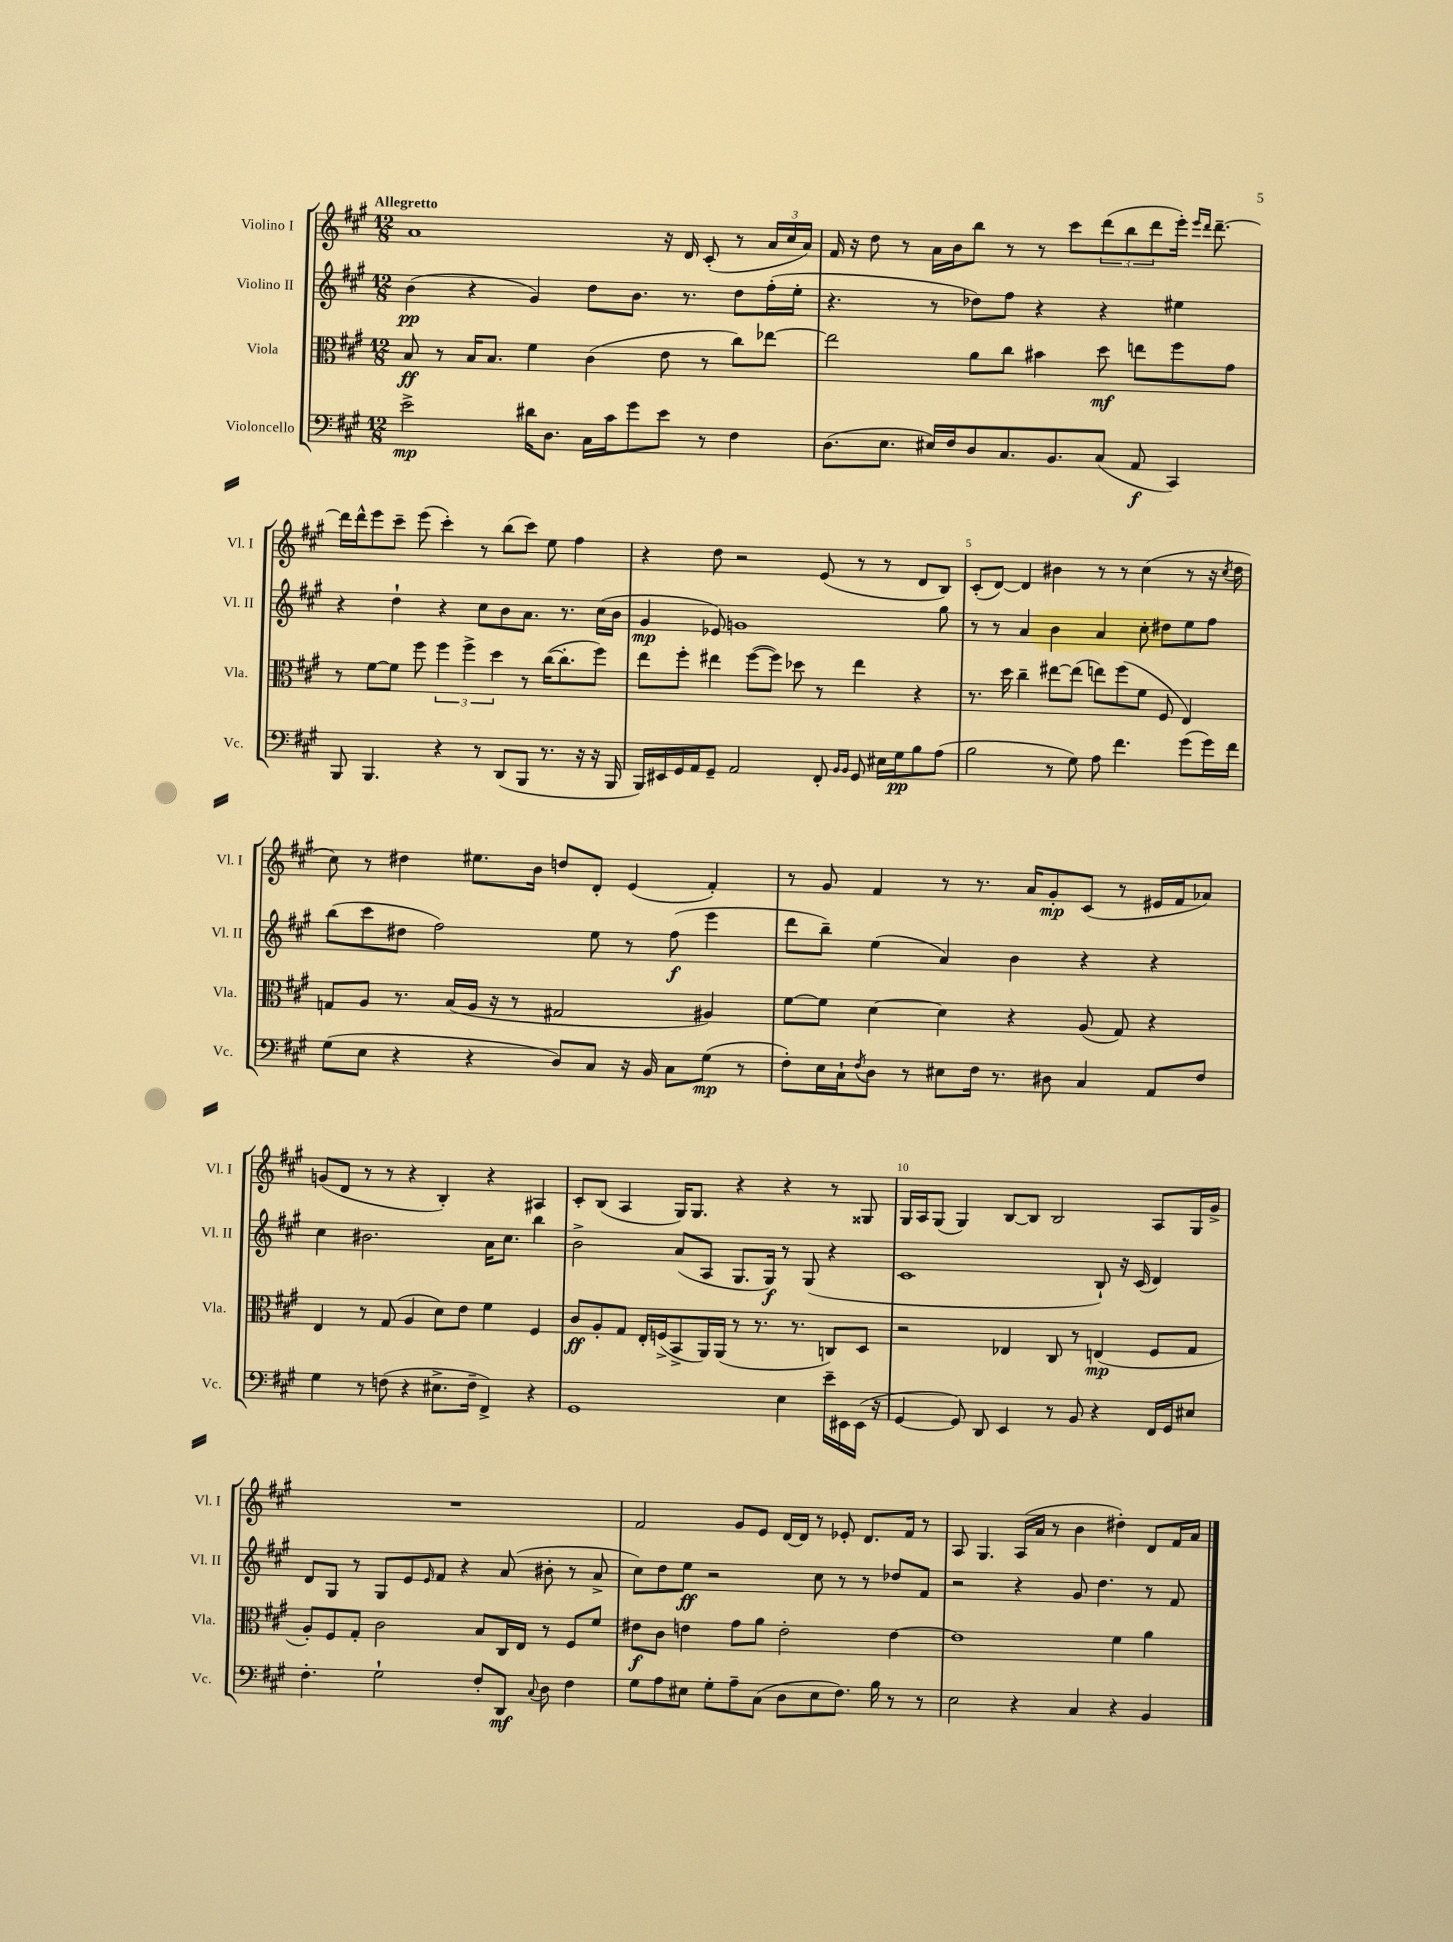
<<
\new StaffGroup <<
\new Staff = "s0" \with { instrumentName = "Violino I" shortInstrumentName = "Vl. I" } {
    \clef treble \key a \major \numericTimeSignature \time 12/8 \tempo "Allegretto"
    a'1 r16 d'16 cis'8-.( r8 \tuplet 3/2 { a'16 cis''16 a'16) } |
    fis'16 r16 d''8 r8 a'16 b'16 b''8 r8 r8 cis'''8 \tuplet 3/2 { d'''8( b''8 d'''8 } e'''16-.) \grace { e'''16 d'''16 } d'''8.~-- |
    d'''16 d'''16-^ e'''8 cis'''8-- e'''8( cis'''4-.) r8 b''8( cis'''8) e''8 fis''4 |
    r4 d''8 r2 e'8( r8 r8 d'8 b8) |
    cis'8-.( d'8~) d'4 bis'4 r8 r8 cis''4( r8 r16 \acciaccatura { cis''8 } d''16 |
    cis''8) r8 dis''4 eis''8. b'16 d''8 d'8-. e'4( fis'4-.) |
    r8 gis'8 fis'4 r8 r8. a'16 gis'8-.\mp cis'8( r8 eis'16 fis'16 aes'8) |
    g'8( d'8 r8 r8 r4 b4-.) r4 ais4 |
    cis'8-. b8( a4 gis16) gis8. r4 r4 r8 gisis8 |
    gis16 a16 gis8( gis4) b8~ b8 b2 a8 gis16 gis'16-> |
    R1. |
    fis'2 gis'8 e'8 d'16~ d'16 r8 ees'8-. d'8. fis'16 r8 |
    a8 gis4. a16( a'16 r8 b'4 dis''4-.) d'8 fis'16 a'16 \bar "|." |
}
\new Staff = "s1" \with { instrumentName = "Violino II" shortInstrumentName = "Vl. II" } {
    \clef treble \key a \major \numericTimeSignature \time 12/8
    b'4\pp( r4 gis'4) d''8 b'8. r8. d''8 fis''16-.( e''16-. |
    r4. r8 des''8) fis''8 r4 r4 eis''4 |
    r4 d''4-! r4 cis''8 b'8 a'8. r8. cis''16( b'16 |
    gis'4\mp ees'8) g'1 gis''8 |
    r8 r8 a'4 b'4 a'4 cis''8-. dis''8 e''8 fis''8 |
    b''8( cis'''8 dis''8 fis''2) e''8 r8 fis''8\f( e'''4 |
    d'''8 b''8--) e''4( a'4) b'4 r4 r4 |
    cis''4 bis'2. a'16 cis''8. b''4 |
    b'2-> a'8( a8 gis8. gis16\f) r8 gis8( r4 |
    cis'1 b8-!) r16 cis'16( d'4) |
    d'8 gis8 r8 gis8 e'8 \grace { e'16 } fis'8 r4 a'8( bis'8-. r8 a'8-> |
    cis''8) d''8 e''8\ff r2 cis''8 r8 r8 des''8 fis'8 |
    r2 r4 gis'8 d''4. r8 fis'8 \bar "|." |
}
\new Staff = "s2" \with { instrumentName = "Viola" shortInstrumentName = "Vla." } {
    \clef alto \key a \major \numericTimeSignature \time 12/8
    b8\ff r8 b16 b8. fis'4 cis'4( e'8 r8 cis''8) ees''8~ |
    ees''2 a'8 cis''8 bis'4 d''8\mf e''8 fis''8 gis'8 |
    r8 fis'8~ fis'8 fis''8 \tuplet 3/2 { fis''4 fis''4-> d''4 } r8 cis''16~( cis''8.-. fis''8) |
    e''8 fis''8-. eis''4 fis''8~( fis''8) des''8 r8 eis''4 r4 |
    r8. d''16 cis''4-- eis''8~ eis''8( e''8) fis''8( fis'8 fis8 e4) |
    g8 a8 r8. b16( a16 r16 r8 gis2 ais4) |
    fis'8~ fis'8 d'4~ d'4 r4 a8( gis8) r4 |
    e4 r8 gis8( a4 d'8) e'8 fis'4 fis4 |
    cis'8\ff a8-. gis8 e16-. f16->( b,8-> a,16) a,16( r8 r8. r8. c8) d8 |
    r2 ees4 cis8 r8 e4\mp( fis8 gis8 |
    a8-.) fis8 gis8-. cis'2 b8 cis16 e16 r8 fis8 fis'8 |
    eis'8\f cis'8 e'4 gis'8 a'8 e'2-. e'4~ |
    e'1 fis'4 a'4 \bar "|." |
}
\new Staff = "s3" \with { instrumentName = "Violoncello" shortInstrumentName = "Vc." } {
    \clef bass \key a \major \numericTimeSignature \time 12/8
    e'2->\mp dis'16 d8. cis16 cis'16 gis'8 e'8 r8 fis4 |
    d8.( e8. eis16) fis16 d8 cis8. b,8. cis8( a,8\f cis,4) |
    b,,8 b,,4. r4 r8 d,8( b,,8 r8. r16 r16 b,,16 |
    b,,16) eis,16 gis,16 a,16 gis,8-- a,2 fis,8-. \grace { b,16 b,16 } gis,8 eis16 gis16\pp b8 a8( |
    b2 r8 gis8) a8 fis'4. gis'8( gis'16) fis'16 |
    gis8( e8 r4 r4 d8) cis8 r16 b,16 cis8 gis8\mp( r8 |
    fis8-.) e16 cis16-! \acciaccatura { fis8 } d8 r8 eis8 fis16 r8. dis8 cis4 a,8 fis8 |
    gis4 r8 f8( r4 eis8.-> f16-- fis,4->) r4 |
    gis,1 e4 e'16-- eis,16 eis,16( r16 |
    gis,4~ gis,8) d,8 e,4 r8 b,8 r4 fis,16 gis,16 eis8 |
    fis4.-. gis2-! fis8-. d,8\mf \appoggiatura { cis8 } d8 fis4 |
    gis8 a8 eis8 gis8-. a8-- cis8( d8 eis8 fis8.) b16 r8 r8 |
    e2 r4 cis4 r4 b,4 \bar "|." |
}
>>
>>
\layout { \context { \Score \override BarNumber.break-visibility = ##(#f #t #t) barNumberVisibility = #(every-nth-bar-number-visible 5) } }
